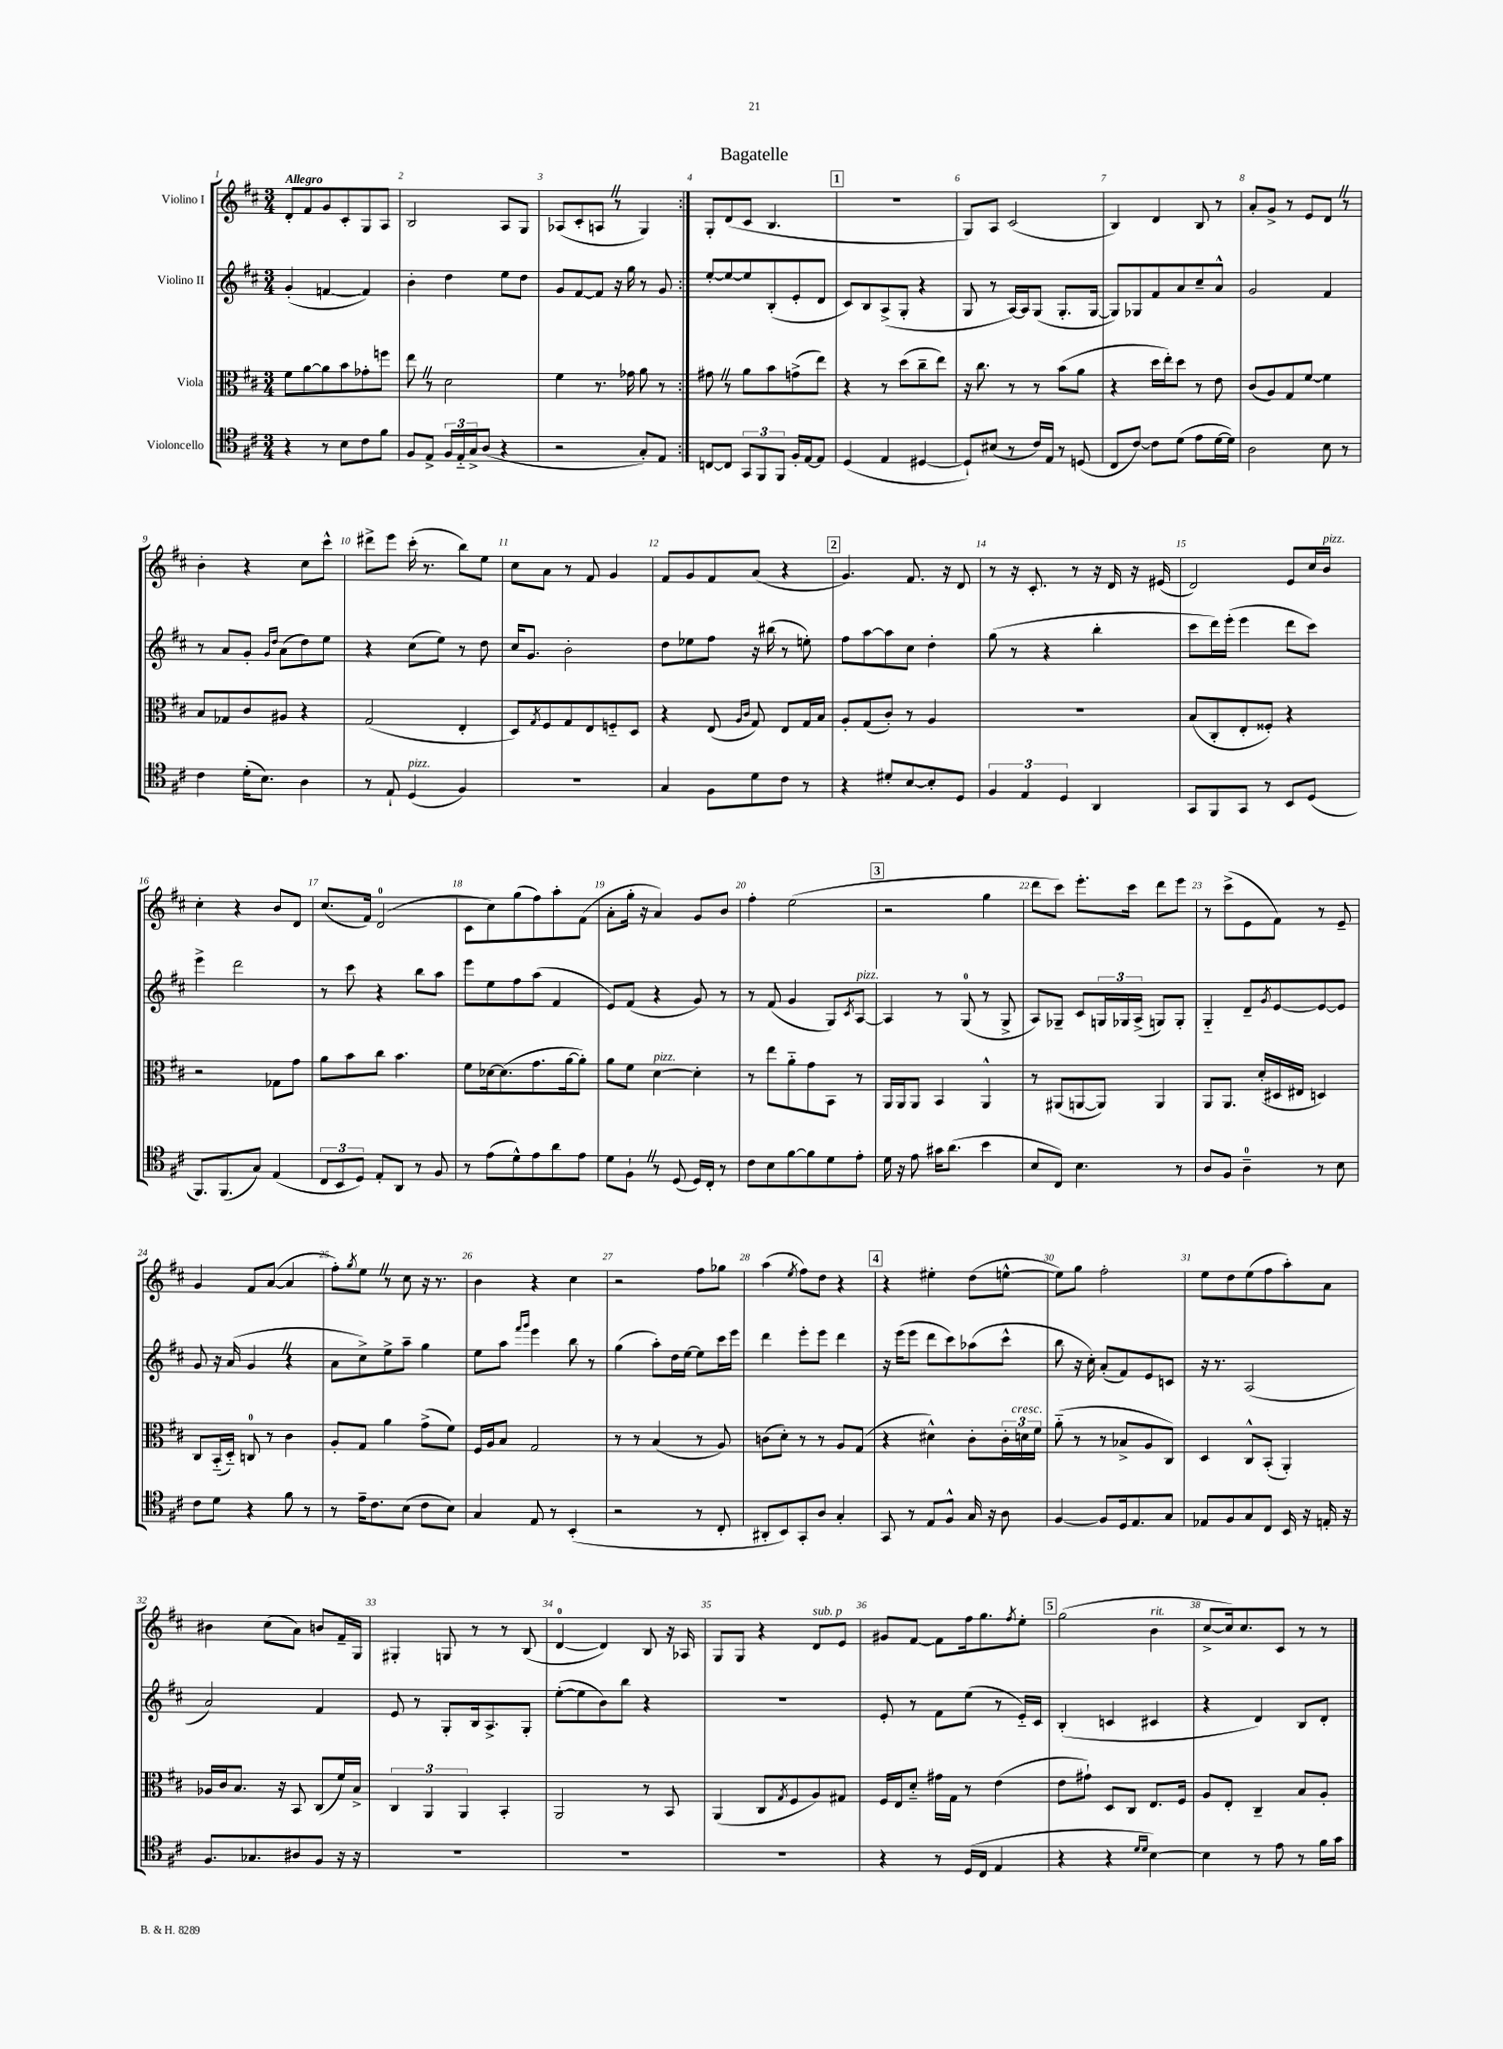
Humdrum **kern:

**kern	**kern	**kern	**kern
*part4	*part3	*part2	*part1
*staff4	*staff3	*staff2	*staff1
*I"Violoncello	*I"Viola	*I"Violino II	*I"Violino I
*clefC4	*clefC3	*clefG2	*clefG2
*k[f#c#]	*k[f#c#]	*k[f#c#]	*k[f#c#]
*M3/4	*M3/4	*M3/4	*M3/4
=1	=1	=1	=1
!	!	!	!LO:TX:a:B:t=Allegro
4r	8f#\L	(4g'/	8d'/L
.	[8a\	.	8f#/
8r	8a\]	[4fn/	8g/
8B\L	8b\	.	8c#'/
8c#\	8g-X'\	4f/])	8G/
8f#\J	8ffn\J	.	8A/J
=2	=2	=2	=2
8F#/L	8eeZ\	4b'\	2B/
8E^/J	8r	.	.
24F#/LL	2d\	4dd\	.
24E/	.	.	.
24G^/J	.	.	.
(8A/J	.	.	.
4r	.	8ee\L	8A/L
.	.	8dd\J	8G/J
=3	=3	=3	=3
2r	4f#\	8g/L	(8A-X/L
.	.	[8f#/	8c#'/
.	8.r	8f#/J]	8AnZ/J
.	.	16r	8r
.	16g-X\	16gg\	.
8G'/L)	8a\	8r	4G/)
8E/J	8r	8g/	.
=4:|!	=4:|!	=4:|!	=4:|!
[8Cn/L	8g#XZ\	[8ee'/L	8G'/L
8C/J]	8r	8ee/_	(8d/
12GG/L	8a\L	8ee/]	8c#/J
12FF#/	.	.	.
.	8b\	(8B'/	4.B/
12FF#/J	.	.	.
16F#'/LL	(8gn^\	8e'/	.
[16E/J	.	.	.
8E/J]	8ee\J)	8d/J	.
!!LO:REH:place=s1:t=1
=5	=5	=5	=5
(4D/	4r	8c#/L)	2.r
.	.	8B/	.
4E/	8r	(8A^/	.
.	(8dd\L	8G'/J	.
[4D#X/	8cc#~\	4r	.
.	8ee\J)	.	.
=6	=6	=6	=6
8D#`/L])	16r	8G/	8G/L)
.	8.cc#\	.	.
(8B#X/J	.	8r	8A/J
8r	8r	[16A/LL)	(2c#/
.	.	16A/J]	.
16c#/LL)	8r	(8G/J	.
16E/JJ	.	.	.
8r	(8b\L	8.G'/L	.
(8Dn/	8a\J	.	.
.	.	[16G/Jk	.
=7	=7	=7	=7
8C#/L	4r	8G/L])	4B/)
[8c#/J)	.	8G-X/	.
8c#\L]	16dd\LL	8f#/	4d/
.	16ee'\J)	.	.
(8d\J	8dd\J	8a/	.
8e\L	8r	8cc#~/	8B/
[16d\L	8e\	8a^^/J	8r
16d\JJ])	.	.	.
=8	=8	=8	=8
2A\	(8c#/L	2g/	8a'/L
.	8A/)	.	8g^/J
.	8G/	.	8r
.	[8f#/J	.	8e/L
8B\	4f#\]	4f#/	8dZ/J
8r	.	.	8r
!!LO:LB:g=z
=9	=9	=9	=9
4c#\	8B/L	8r	4b'\
.	8G-X/	8a/L	.
(16d'\KL	8c#/	8g'/J	4r
8.B\J)	.	.	.
.	.	16qqg/LL	.
.	.	16qqdd/JJ	.
.	8A#X/J	(8a\L	.
4A\	4r	8dd\)	8cc#\L
.	.	8ee\J	8ccc#^^\J
=10	=10	=10	=10
8r	(2G/	4r	8ddd#X^\L
8E`/	.	.	8eee\J
!LO:TX:a:i:t=pizz.	!	!	!
(4D/	.	(8cc#\L	(16ccc#'\
.	.	.	8.r
.	.	8ee\J)	.
4F#/)	4E'/	8r	8bb\L)
.	.	8dd\	8ee\J
=11	=11	=11	=11
2.r	8D/L)	16cc#/KL	8cc#\L
.	.	8.g/J	.
.	8qG/	.	.
.	8F#/	.	8a\J
.	8G/	2b'\	8r
.	8E/	.	8f#/
.	8Fn/	.	4g/
.	8D/J	.	.
=12	=12	=12	=12
4G/	4r	8dd\L	8f#/L
.	.	8ee-X\	8g/
8F#\L	(8E/	8ff#\J	8f#/
.	16qqA/LL	.	.
.	16qqc#/JJ	.	.
8d\	8G/)	16r	(8a/J
.	.	(16bb#X\	.
8c#\J	8E/L	8r	4r
8r	16G/L	8een'\)	.
.	16B/JJ	.	.
!!LO:REH:place=s1:t=2
=13	=13	=13	=13
4r	8A'/L	8ff#\L	4.g/)
.	(8G/	[8aa\	.
8d#X'/L	8c#'/J)	8aa\]	.
[8B/	8r	8cc#\J	8.f#/
8B'/]	4A/	4dd'\	.
.	.	.	16r
8D/J	.	.	8d/
=14	=14	=14	=14
6F#/	2.r	(8gg\	8r
.	.	8r	16r
6E/	.	.	.
.	.	.	8.c#'/
.	.	4r	.
6D/	.	.	.
.	.	.	8r
4AA/	.	4bb'\	16r
.	.	.	16d/
.	.	.	16r
.	.	.	(16e#X/
=15	=15	=15	=15
8GG/L	(8B/L	8ccc#\L	2d/)
8FF#/	8C#'/	16ddd\L)	.
.	.	(16eee'\JJ	.
8GG/J	8E'/	4eee\	.
8r	8F##X'/J)	.	.
8BB/L	4r	8ddd\L	8e/L
(8D/J	.	8ccc#\J)	16cc#/L
!	!	!	!LO:TX:a:i:t=pizz.
.	.	.	16b/JJ
!!LO:LB:g=z
=16	=16	=16	=16
8.FF#/L)	2r	4eee^\	4cc#'\
(8.FF#/	.	.	.
.	.	2ddd\	4r
8G/J)	.	.	.
(4E/	8G-X\L	.	8b/L
.	8g\J	.	8d/J
=17	=17	=17	=17
12C#/L	8a\L	8r	(8.cc#/L
12BB/	.	.	.
.	8b\	8ccc#\	.
12D/J)	.	.	.
.	.	.	16f#/Jk)
8E'/L	8cc#\J	4r	(2d/
8AA/J	4.b\	.	.
8r	.	8bb\L	.
8F#/	.	8aa\J	.
=18	=18	=18	=18
8r	8f#\L	8eee\L	8c#\L
(8e\L	[16d-X\k	8ee\	8cc#\)
.	(8.d-\]	.	.
8d^^\)	.	8ff#\	(8gg\
8e\	8.g\	(8aa\J	8ff#\)
8a\	.	4f#/	8aa'\
.	[16a\k	.	.
8e\J	8a'\J])	.	(8f#\J
=19	=19	=19	=19
8d\L	8a\L	8e/L)	8a'\L
8F#`Z\J	8f#\J	(8f#/J	16gg'\Jk
.	.	.	16r
!	!LO:TX:a:i:t=pizz.	!	!
8r	[4d\	4r	4a/)
(8D/	.	.	.
16D/LL)	4d'\]	8g/)	8g/L
16C#'/JJ	.	.	.
8r	.	8r	8b/J
=20	=20	=20	=20
8c#\L	8r	8r	4ff#'\
8B\	8ee\L	(8f#/	.
[8f#\	8a\	4g/	(2ee\
8f#\]	8g\	.	.
8d\	8BB\J	8G/L)	.
.	.	8qc#/	.
!	!	!LO:TX:a:i:t=pizz.	!
8e'\J	8r	[8A/J	.
!!LO:REH:place=s1:t=3
=21	=21	=21	=21
16d\	16AA/LL	4A/]	2r
16r	16AA/J	.	.
8e\	8AA/J	.	.
16g#X\KL	4BB/	8r	.
(8.a\J	.	.	.
.	.	(8G/	.
4b\	4AA^^/	8r	4gg\
.	.	8G^/	.
=22	=22	=22	=22
8B/L	8r	8A/L)	8ddd\L
8C#/J)	(8AA#X/L	8G-X~/J	8ccc#\J)
4.B\	[8AAn/	8c#/L	8.eee'\L
.	8AA/J])	24Gn/L	.
.	.	24G-X/	.
.	.	.	16ccc#\Jk
.	.	(24A^/JJ	.
.	4AA/	8Gn/L)	8ddd\L
8r	.	8G'/J	8eee\J
=23	=23	=23	=23
8A/L	8AA/L	4G/	8r
8F#/J	8.AA/J	.	(8ccc#^\L
4A~\	.	8d~/L	8e\
.	(16d'/LL	.	.
.	.	8qg/	.
.	16D#X/	[8e/	8f#\J)
.	16E#X/JJ	.	.
8r	4Dn/)	8e/_	8r
8B\	.	8e/J]	8e~/
!!LO:LB:g=z
=24	=24	=24	=24
8c#\L	8C#/L	8g/	4g/
8d\J	(16BB/L	16r	.
.	16D/JJ)	(16a/	.
4r	8Cn/	4gZ/	8f#/L
.	8r	.	([8a/J
8f#\	4c#\	4r	4a/]
8r	.	.	.
=25	=25	=25	=25
8r	8A'/L	8a\L	8ff#'\L)
.	.	.	8qgg/
16e~\KL	8G/J	8cc#^\)	8eeZ\J
8.c#\	.	.	.
.	4a\	8ee^\	8r
(8B\J	.	8aa~\J	8cc#\
8c#\L	(8g^\L	4gg\	16r
.	.	.	8.r
8B\J)	8f#\J)	.	.
=26	=26	=26	=26
4G/	16F#/LL	8ee\L	4b\
.	16A/J	.	.
.	8B/J	8aa\J	.
.	.	16qqfff#/LL	.
.	.	16qqggg/JJ	.
8E/	2G/	4eee\	4r
8r	.	.	.
(4BB'/	.	8bb\	4cc#\
.	.	8r	.
=27	=27	=27	=27
2r	8r	(4gg\	2r
.	8r	.	.
.	(4B/	8aa'\L)	.
.	.	16dd\L	.
.	.	[16ee\JJ	.
8r	8r	8ee\L]	8ff#\L
8C#'/	8A/)	16ccc#\L	8gg-X\J
.	.	16eee\JJ	.
=28	=28	=28	=28
8AA#X'/L	(8cn\L	4ddd\	(4aa\
8BB/)	8d'\J)	.	.
.	.	.	8qee/
8GG'/	8r	8eee'\L	8ff#\L)
8A/J	8r	8eee\J	8dd\J
4G'/	8A/L	4ddd\	4r
.	(8G/J	.	.
!!LO:REH:place=s1:t=4
=29	=29	=29	=29
8GG/	4r	16r	4r
.	.	(16eee\KL	.
8r	.	8eee\J	.
8E/L	4d#X^^\)	8ddd\L	4ee#X'\
8F#^^/J	.	8ccc#\)	.
16G/	8c#'\L	(8aa-X\	(8dd\L
16r	.	.	.
8A\	24c#'\L	8ccc#^^\J	[8een^^\J
!	!LO:TX:a:i:t=cresc.	!	!
.	24dn\	.	.
.	24f#\JJ	.	.
=30	=30	=30	=30
[4F#/	(8a\	8bb\	8ee\L])
.	8r	16r	8gg\J
.	.	16cc#'\)	.
8F#/L]	8r	(8a'/L	2ff#'\
16D/k	8B-X^/L	8f#/)	.
8.E/	.	.	.
.	8A/	8e/	.
8G/J	8C#/J)	8cn/J	.
=31	=31	=31	=31
8E-X/L	4D/	16r	8ee\L
.	.	8.r	.
8F#/	.	.	8dd\
8G/	8C#^^/L	(2A/	(8ee\
8C#/J	(8BB'/J	.	8ff#\
16BB/	4AA'/)	.	8aa'\)
16r	.	.	.
16En'/	.	.	8a\J
16r	.	.	.
!!LO:LB:g=z
=32	=32	=32	=32
8.F#/L	16A-X/LL	2a/)	4b#X\
.	16c#/J	.	.
.	8.B/J	.	.
8.G-X/	.	.	.
.	.	.	(8cc#\L
.	16r	.	.
8A#X/	8BB/	.	8a\J)
8F#/J	(8C#/L	4f#/	8bn/L
16r	16f#/L)	.	16f#~/L
16r	16B^/JJ	.	16G/JJ
=33	=33	=33	=33
2.r	6C#/	8e/	4G#X'/
.	.	8r	.
.	6AA/	.	.
.	.	8G'/L	8Gn/
.	6AA/	.	.
.	.	16B/k	8r
.	.	8.A^/	.
.	4BB'/	.	8r
.	.	8G'/J	(8B/
=34	=34	=34	=34
2.r	2AA/	([8ee'\L	[4d/
.	.	8ee\]	.
.	.	8b\)	4d/])
.	.	8bb\J	.
.	8r	4r	8B/
.	8BB/	.	16r
.	.	.	16A-X/
=35	=35	=35	=35
2.r	(4AA/	2.r	8G/L
.	.	.	8G/J
.	8C#/L	.	4r
.	8qG/	.	.
.	8F#/	.	.
!	!	!	!LO:TX:a:i:t=sub. p
.	8A/)	.	8d/L
.	8G#X/J	.	8e/J
=36	=36	=36	=36
4r	16F#/LL	8e'/	8g#X/L
.	16E/J	.	.
.	8d/J	8r	[8f#/J
8r	16g#X\LL	8f#\L	8f#\L]
.	16G\JJ	.	.
(16D/LL	8r	(8ee\J	16ff#\k
16C#/JJ	.	.	8.gg\
4E/	(4e\	8r	.
.	.	.	8qff#/
.	.	16e/LL)	8ee'\J
.	.	16c#/JJ	.
!!LO:REH:place=s1:t=5
=37	=37	=37	=37
4r	8e\L	(4B'/	(2gg\
.	8g#X`\J)	.	.
4r	8D/L	4cn/	.
.	8C#/J	.	.
16qqd/LL	.	.	.
16qqd/JJ	.	.	.
!	!	!	!LO:TX:a:i:t=rit.
[4B\)	8.E/L	4c#X/	4b\
.	16F#/Jk	.	.
=38	=38	=38	=38
4B\]	8A/L	4r	[8cc#^/L
.	8E'/J	.	16cc#/k])
.	.	.	8.cc#/
8r	4C#~/	4d/)	.
8e\	.	.	8c#/J
8r	8B/L	8B/L	8r
16f#\LL	8A'/J	8d'/J	8r
16g\JJ	.	.	.
==	==	==	==
*-	*-	*-	*-
